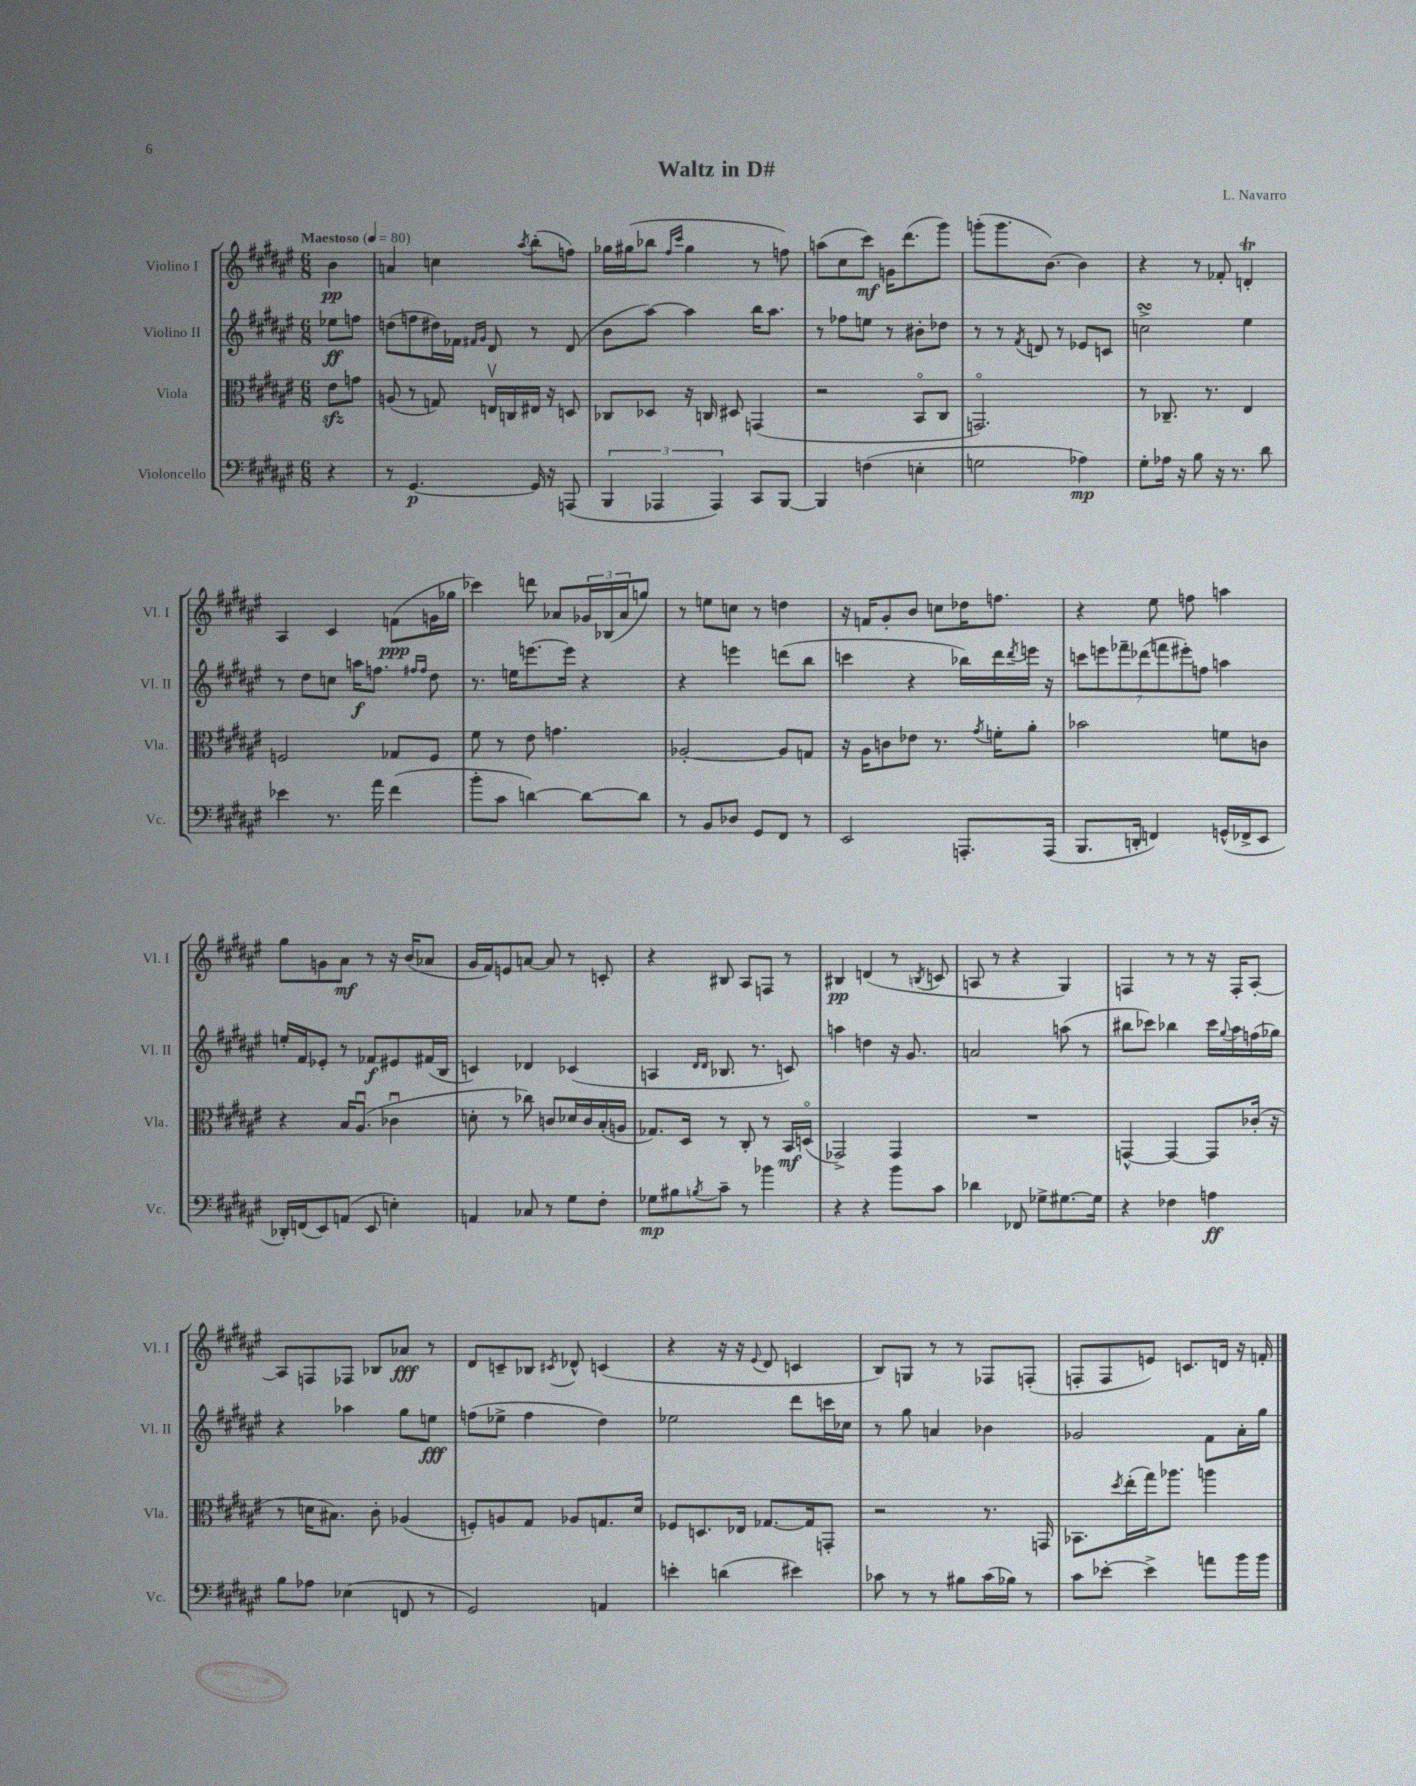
\header { title = "Waltz in D#" composer = "L. Navarro" }
<<
\new StaffGroup <<
\new Staff = "s0" \with { instrumentName = "Violino I" shortInstrumentName = "Vl. I" } {
    \clef treble \key fis \major \numericTimeSignature \time 6/8 \partial 4 \tempo "Maestoso" 4 = 80
    b'4\pp |
    a'4 c''4 \acciaccatura { ais''8 } b''8-.( f''8) |
    ges''16 gis''16( bes''8 \grace { fis''16 cis'''16 } gis''4 r8 f''8) |
    a''8( cis''8 cis'''8\mf) g'16 dis'''8.( gis'''8) |
    g'''8-.( g'''8. b'8.~) b'4 |
    r4 r8 fes'8-. d'4-.\trill |
    ais4 cis'4 f'8\ppp( g'16 ges''16 |
    ces'''4) d'''8 aes'8 \tuplet 3/2 { ges'16 bes16( aes'16 } g''8) |
    r8 e''8 c''8 r8 d''4 |
    r16 f'16 gis'8-. b'8 c''8 des''16 f''8. |
    r4 eis''8 f''8 a''4 |
    gis''8 g'8 ais'8\mf r8 r16 b'16( aes'8 |
    gis'16 fis'16) e'8 a'8~ a'8 r8 c'8-. |
    r4 bis8 ais8 f8 r8 |
    bis4\pp d'4( r8 \acciaccatura { b8 } c'8 |
    a8 r8 r4 gis4) |
    f4 r8 r8 r16 f16-. ais8~-. |
    ais8 f8 fes8 bes8 aes'8\fff r8 |
    dis'8 c'8-- bes8 \acciaccatura { cis'8 } des'8-^ c'4( |
    r4 r16 r16 \appoggiatura { eis'8 } dis'8 c'4 |
    b8) g8 r8 r8 fes8 f8-.( |
    f8-. f8 e'8) c'8. d'16 r16 f'16-. \bar "|." |
}
\new Staff = "s1" \with { instrumentName = "Violino II" shortInstrumentName = "Vl. II" } {
    \clef treble \key fis \major \numericTimeSignature \time 6/8 \partial 4
    ees''8\ff f''8 |
    d''8( f''8 dis''16) fes'16 \grace { fis'16 gis'16 } dis'8 r8 dis'8( |
    b'8 ais''8~) ais''4 b''16 ais''8. |
    r8 fes''8 e''8 r8 bis'8-. des''8 |
    r8 r8 \acciaccatura { fis'8 } d'8 r8 ees'8 c'8 |
    c''2->\turn eis''4 |
    r8 dis''8 c''8 a''16\f f''8. \grace { fis''16 fis''16 } dis''8 |
    r8. e''16 e'''8.~ e'''16 r4 |
    r4 e'''4 d'''8( b''8 |
    c'''4 r4 bes''16) dis'''16 \acciaccatura { dis'''8 } e'''16 r16 |
    \tuplet 7/4 { c'''8 e'''8 fes'''8-- des'''8( f'''8 eis'''8-.) f''8 } a''4 |
    e''16-. fis'16 ees'8-. r8 fes'8\f eis'8 fis'16( b16 |
    c'4) des'4 ces'4( |
    a4 \grace { dis'16 dis'16 } bes8. r8. c'8) |
    a''4 d''4 r16 gis'8. |
    a'2 a''8( r8 |
    bis''8 ces'''8) bes''4 ces'''16 \appoggiatura { gis''8 } ais''16 f''16( ges''16) |
    r4 aes''4 gis''8 e''8\fff |
    f''8( ees''8-> f''4 dis''4) |
    ees''2 dis'''8 c'''16 ces''16 |
    r8 gis''8 a'4 bes'4 |
    ges'2 fis'8 ais'16-. gis''16 \bar "|." |
}
\new Staff = "s2" \with { instrumentName = "Viola" shortInstrumentName = "Vla." } {
    \clef alto \key fis \major \numericTimeSignature \time 6/8 \partial 4
    eis'8\sfz g'8 |
    a8( r8 g8) e16\upbow c16 eis16 r16 d8 |
    ces8 des8 r16 c16 dis8 g,4( |
    r2 b,8\flageolet cis8 |
    g,2.\flageolet) |
    r8 ces8.-- r8. eis4 |
    f2 ges8 f8 |
    fis'8 r8 eis'8 g'4. |
    aes2~-. aes8 g8 |
    r16 ais16 c'8 ees'8 r8. \acciaccatura { gis'8 } f'16-. ais'8-. |
    bes'2 f'8 c'8 |
    r4 b16 ais8.\downbow( ces'4\downbow |
    d'8-. r8 ces''8) c'8 des'16 c'16 b16-.( a16 |
    ges8.) dis16 r8 cis8-. r8 b,16\mf d16\flageolet( |
    ges,2->) ges,4 |
    R2. |
    g,4~-^ g,4~ g,8 ces'16-.( r16 |
    r8 d'16 bis8.) cis'8-. aes4( |
    f8-.) a8 gis8 aes8 g8. dis'16 |
    fes8 d8. ees16 ges8.~ ges16 g,8-. |
    r2 r8. g,16 |
    bes,8. \acciaccatura { dis''8 } eis''16-.( gis''16) aes''8. a''4 \bar "|." |
}
\new Staff = "s3" \with { instrumentName = "Violoncello" shortInstrumentName = "Vc." } {
    \clef bass \key fis \major \numericTimeSignature \time 6/8 \partial 4
    r4 |
    r8 gis,4.~\p gis,16 r16 a,,8( |
    \tuplet 3/2 { b,,4 aes,,4 aes,,4) } cis,8 b,,8~ |
    b,,4 f4( e4-. |
    g2 aes4\mp) |
    gis8-. aes16 r16 b8 r16 r8. dis'8 |
    ees'4 r8. ais'16 fis'4( |
    b'8-. cis'8 d'4~) d'8~ d'8 |
    r8 b,8 des8 gis,8 fis,8 r8 |
    eis,2 a,,8.-. a,,16( |
    b,,8. d,16-. f,4) g,16-^( fes,16-> eis,8 |
    des,16-.) f,16( eis,8) a,8( eis,8 e4-.) |
    a,4 ces8 r8 gis8 fis8-. |
    ges8\mp bis8 \acciaccatura { b8 } cis'8-- r8 bes'4 |
    r4 r4 b'8 cis'8 |
    des'4 fes,8 ges8-> gis8.~ gis16 |
    r4 fes4 a4\ff |
    b8 aes8 ees4( f,8 r8 |
    gis,2) a,4 |
    e'4-. d'4( eis'4) |
    ces'8 r8 r8 bis8 ces'16( bes16) r8 |
    cis'8 ees'8~-. ees'4-> a'8 b'16 b'16 \bar "|." |
}
>>
>>
\layout { \context { \Score \remove "Bar_number_engraver" } }
